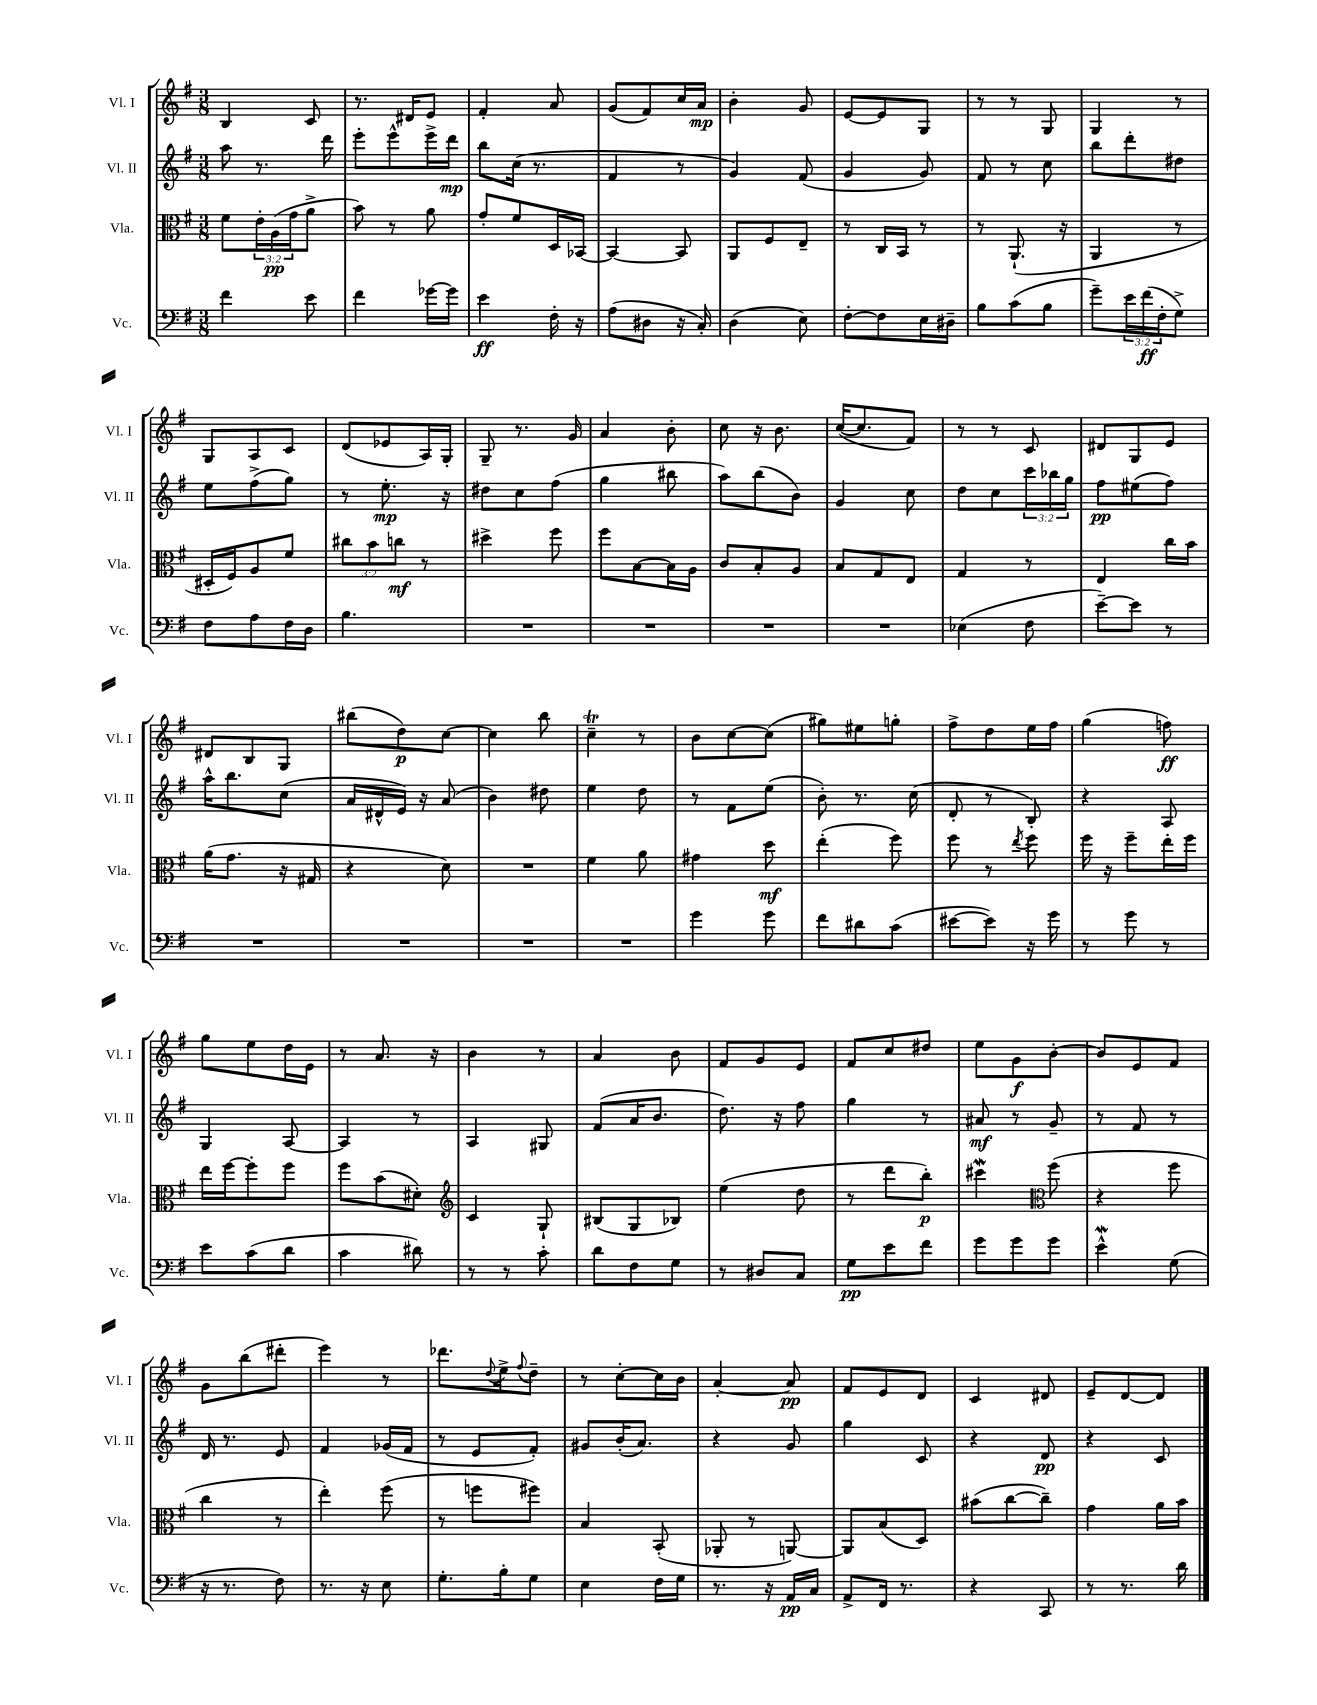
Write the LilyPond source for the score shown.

<<
\new StaffGroup <<
\new Staff = "s0" \with { instrumentName = "Vl. I" shortInstrumentName = "Vl. I" } {
    \clef treble \key g \major \numericTimeSignature \time 3/8
    b4 c'8 |
    r8. dis'16 e'8 |
    fis'4-. a'8 |
    g'8( fis'8) c''16 a'16\mp |
    b'4-. g'8 |
    e'8~ e'8 g8 |
    r8 r8 g8 |
    g4 r8 |
    g8 a8 c'8 |
    d'8( ees'8 a16) g16-. |
    g8-- r8. g'16 |
    a'4 b'8-. |
    c''8 r16 b'8. |
    c''16~( c''8. fis'8) |
    r8 r8 c'8 |
    dis'8 g8 e'8 |
    dis'8 b8 g8 |
    bis''8( d''8\p) c''8~ |
    c''4 b''8 |
    c''4--\trill r8 |
    b'8 c''8~ c''8( |
    gis''8) eis''8 g''8-. |
    fis''8-> d''8 e''16 fis''16 |
    g''4( f''8\ff) |
    g''8 e''8 d''16 e'16 |
    r8 a'8. r16 |
    b'4 r8 |
    a'4 b'8 |
    fis'8 g'8 e'8 |
    fis'8 c''8 dis''8 |
    e''8 g'8\f b'8~-. |
    b'8 e'8 fis'8 |
    g'8 b''8( dis'''8-. |
    e'''4) r8 |
    des'''8. \appoggiatura { d''8 } e''16-> \appoggiatura { fis''8 } d''8-- |
    r8 c''8~-. c''16 b'16 |
    a'4~-. a'8\pp |
    fis'8 e'8 d'8 |
    c'4 dis'8 |
    e'8-- d'8~ d'8 \bar "|." |
}
\new Staff = "s1" \with { instrumentName = "Vl. II" shortInstrumentName = "Vl. II" } {
    \clef treble \key g \major \numericTimeSignature \time 3/8 \override Staff.TupletNumber.text = #tuplet-number::calc-fraction-text
    a''8 r8. d'''16 |
    e'''8-. e'''8-^ e'''16-> d'''16\mp |
    b''8 c''16( r8. |
    fis'4 r8 |
    g'4) fis'8( |
    g'4 g'8) |
    fis'8 r8 c''8 |
    b''8 d'''8-. dis''8 |
    e''8 fis''8->( g''8) |
    r8 e''8.-.\mp r16 |
    dis''8 c''8 fis''8( |
    g''4 bis''8 |
    a''8) b''8( b'8) |
    g'4 c''8 |
    d''8 c''8 \tuplet 3/2 { c'''16 bes''16 g''16 } |
    fis''8\pp eis''8( fis''8) |
    a''16-^ b''8. c''8( |
    a'16 dis'16-^ e'16) r16 a'8( |
    b'4) dis''8 |
    e''4 d''8 |
    r8 fis'8 e''8( |
    b'8-.) r8. c''16( |
    d'8-. r8 b8-.) |
    r4 a8 |
    g4 a8~ |
    a4 r8 |
    a4 gis8 |
    fis'8( a'16 b'8. |
    d''8.) r16 fis''8 |
    g''4 r8 |
    ais'8\mf r8 g'8-- |
    r8 fis'8 r8 |
    d'16 r8. e'8 |
    fis'4 ges'16( fis'16 |
    r8 e'8 fis'8-.) |
    gis'8 b'16-.( a'8.) |
    r4 g'8 |
    g''4 c'8 |
    r4 d'8\pp |
    r4 c'8 \bar "|." |
}
\new Staff = "s2" \with { instrumentName = "Vla." shortInstrumentName = "Vla." } {
    \clef alto \key g \major \numericTimeSignature \time 3/8 \override Staff.TupletNumber.text = #tuplet-number::calc-fraction-text
    fis'8 \tuplet 3/2 { e'16-. a16\pp( g'16 } a'8-> |
    b'8) r8 a'8 |
    g'8-. fis'8 d16 bes,16~ |
    bes,4~ bes,8 |
    a,8 fis8 e8-- |
    r8 c16 b,16 r8 |
    r8 a,8.-!( r16 |
    a,4 r8 |
    dis16-. fis16) a8 fis'8 |
    \tuplet 3/2 { cis''8 b'8 c''8\mf } r8 |
    dis''4-> fis''8 |
    fis''8 b8~ b16 a16 |
    c'8 b8-. a8 |
    b8 g8 e8 |
    g4 r8 |
    e4 c''16 b'16 |
    a'16( g'8. r16 gis16 |
    r4 d'8) |
    R4. |
    fis'4 a'8 |
    gis'4 d''8\mf |
    e''4-.( fis''8) |
    fis''8 r8 \acciaccatura { e''8 } fis''8 |
    fis''16 r16 fis''8-- e''16-. fis''16 |
    e''16 fis''16~ fis''8-. fis''8 |
    fis''8 b'8( dis'8-.) |
    \clef treble c'4 g8-! |
    bis8( g8 bes8) |
    e''4( d''8 |
    r8 d'''8 b''8-.\p) |
    cis'''4\mordent \clef alto fis''8( |
    r4 fis''8 |
    c''4 r8 |
    e''4-.) fis''8( |
    r8 f''8 fis''8) |
    b4 b,8-.( |
    aes,8-. r8 a,8~) |
    a,8 b8( d8) |
    bis'8( c''8~ c''8--) |
    g'4 a'16 b'16 \bar "|." |
}
\new Staff = "s3" \with { instrumentName = "Vc." shortInstrumentName = "Vc." } {
    \clef bass \key g \major \numericTimeSignature \time 3/8 \override Staff.TupletNumber.text = #tuplet-number::calc-fraction-text
    fis'4 e'8 |
    fis'4 ges'16~ ges'16 |
    e'4\ff fis16-. r16 |
    a8( dis8 r16 c16-.) |
    d4( e8) |
    fis8~-. fis8 e16 dis16-- |
    b8 c'8( b8 |
    g'8--) \tuplet 3/2 { e'16 fis'16\ff( fis16-. } g8->) |
    fis8 a8 fis16 d16 |
    b4. |
    R4. |
    R4. |
    R4. |
    R4. |
    ees4( fis8 |
    e'8~--) e'8 r8 |
    R4. |
    R4. |
    R4. |
    R4. |
    g'4 g'8 |
    fis'8 dis'8 c'8( |
    eis'8~ eis'8) r16 g'16 |
    r8 g'8 r8 |
    e'8 c'8( d'8 |
    c'4 dis'8) |
    r8 r8 c'8-. |
    d'8 fis8 g8 |
    r8 dis8 c8 |
    g8\pp e'8 fis'8 |
    g'8 g'8 g'8 |
    e'4-^\mordent g8( |
    r16 r8. fis8) |
    r8. r16 e8 |
    g8.-. b16-. g8 |
    e4 fis16 g16 |
    r8. r16 a,16\pp c16 |
    a,8-> fis,16 r8. |
    r4 c,8 |
    r8 r8. d'16 \bar "|." |
}
>>
>>
\layout { \context { \Score \remove "Bar_number_engraver" } }
